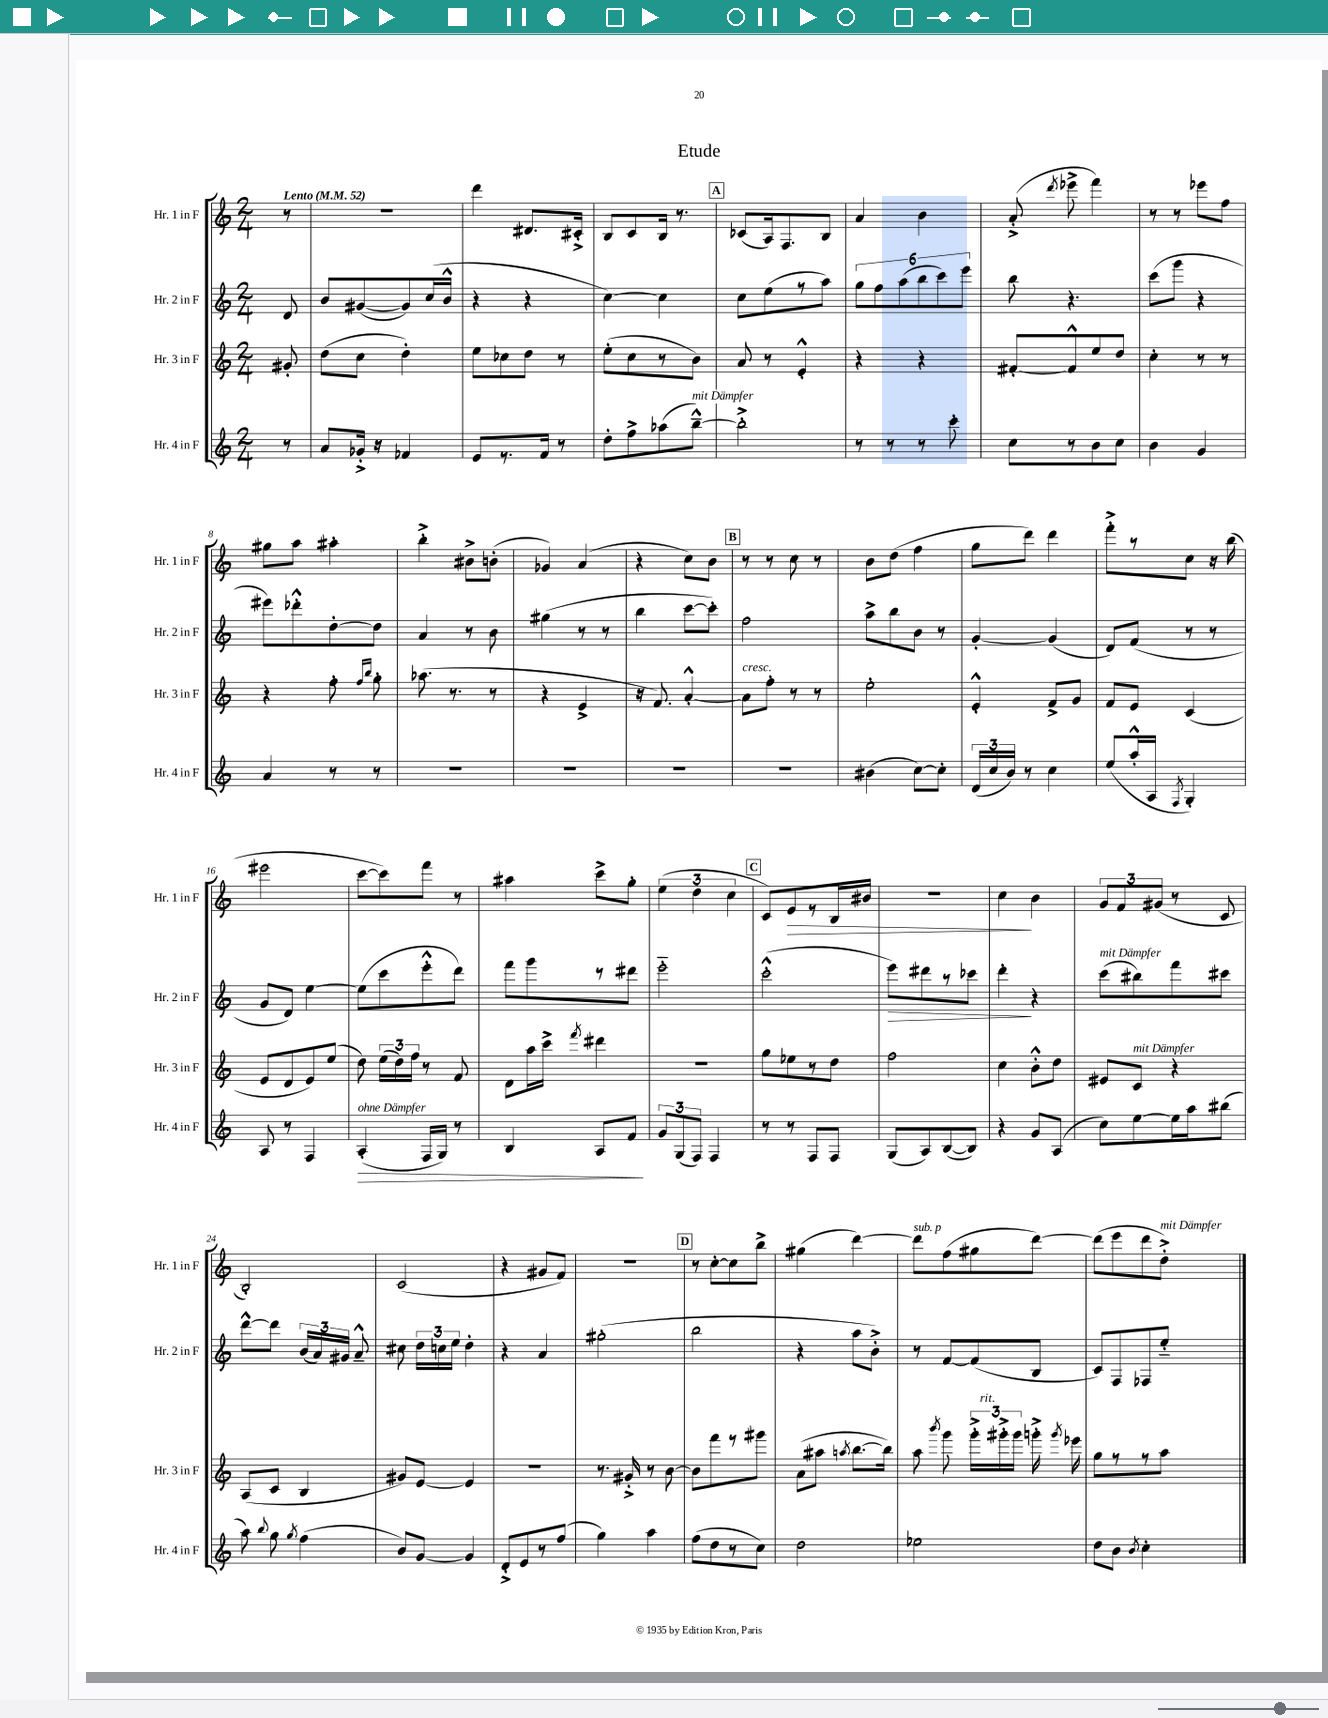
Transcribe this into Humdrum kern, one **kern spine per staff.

**kern	**kern	**kern	**kern
*staff4	*staff3	*staff2	*staff1
*clefG2	*clefG2	*clefG2	*clefG2
*k[]	*k[]	*k[]	*k[]
*M2/4	*M2/4	*M2/4	*M2/4
*MM52	*MM52	*MM52	*MM52
8r	8g#'	8d	8r
=	=	=	=
8a	(8dd	8b	2r
16g-'^	8cc	([8g#	.
16r	.	.	.
4f-	4dd')	8g#])	.
.	.	(16cc	.
.	.	16b^^	.
=	=	=	=
8e	8ee	4r	4ddd
8.r	8cc-	.	.
.	8dd	4r	8.d#
16f	.	.	.
8r	8r	.	.
.	.	.	16c#'^
=	=	=	=
8dd'	(8ee'	[4cc)	8B
8ff^	8cc	.	8c
(8aa-	8r	4cc]	16B
.	.	.	8.r
[8bb~^^)	8b)	.	.
=	=	=	=
2bb'^]	8a	8cc	(8c-
.	8r	(8ee	16A)
.	.	.	8.F
.	4e'^^	8r	.
.	.	8aa)	8B
=	=	=	=
8r	4r	12gg	4a
.	.	12ff	.
8r	.	.	.
.	.	(12aa	.
8r	4r	12bb	4b
.	.	12ccc)	.
8ccc'	.	.	.
.	.	12eee	.
=	=	=	=
8cc	[8f#'	8bb	(8a'^
.	.	.	8qddd
8r	8f#^^]	4.r	8eee-^
8b	8ee	.	4fff)
8cc	8dd	.	.
=	=	=	=
4b	4cc'	(8ccc	8r
.	.	8ggg	8r
4g	8r	4r	8eee-
.	8r	.	8ff
=	=	=	=
4a	4r	8eee#)	8gg#
.	.	8ddd-'^^	8aa
8r	8ff'	[8dd'	4aa#'
.	16qqff	.	.
.	16qqbb	.	.
8r	8gg'	8dd]	.
=	=	=	=
2r	(8.aa-	4a	4bb'^
.	8.r	.	.
.	.	8r	8b#^
.	8r	8b	(8b'
=	=	=	=
2r	4r	(4gg#	4g-)
.	4e^	8r	(4a
.	.	8r	.
=	=	=	=
2r	16r	4bb	4r
.	8.f)	.	.
.	[4a'^^	[8ccc	8cc)
.	.	8ccc'])	8b
=	=	=	=
2r	8a]	2ff	8r
.	8ff'	.	8r
.	8r	.	8cc
.	8r	.	8r
=	=	=	=
(4b#	2ee'	8aa^	8b
.	.	8bb	(8dd
[8cc)	.	8b	4ff
8cc']	.	8r	.
=	=	=	=
(24d	4e'^^	[4g'	8gg
24cc	.	.	.
24b)	.	.	.
8r	.	.	8ddd)
4cc	8f^	(4g]	4ddd
.	8g	.	.
=	=	=	=
(8ee	8f	8d)	8fff'^
16aa'^^	8e	(8f	8r
16A	.	.	.
8qF	.	.	.
4G')	(4c	8r	8cc
.	.	8r	16r
.	.	.	(16bb
=	=	=	=
8A	8e	8g	2eee#
8r	8d	8d)	.
4F	8e)	[4ee	.
.	(8ee	.	.
=	=	=	=
(4A'	8dd)	(8ee]	[8ccc
.	(24ee	8ccc	8ccc])
.	24dd)	.	.
.	24ff	.	.
16F	8r	8eee'^^	8fff
16G)	.	.	.
8r	8f	8ddd)	8r
=	=	=	=
4B	8d	8fff	4aa#
.	16aa	8ggg	.
.	16ccc^	.	.
.	8qfff	.	.
8A	4ddd#	8r	8ccc^
8f	.	8ddd#	8gg'
=	=	=	=
12g	2r	2eee'~	(6ee
(12G	.	.	.
12F)	.	.	6dd
4F	.	.	.
.	.	.	6cc
=	=	=	=
8r	8gg	(2ccc'^^	8c)
8r	8ee-	.	8e
8F	8r	.	8r
8F	8dd	.	16B
.	.	.	16b#
=	=	=	=
(8G	2ff	8eee)	2r
8A)	.	8ddd#	.
([8B	.	8r	.
8B])	.	8ccc-	.
=	=	=	=
4r	4cc	4ddd'	4cc
8g	8b'^^	4r	4b
(8A	8dd	.	.
=	=	=	=
8cc)	8e#	(8ccc	12g
.	.	.	12f
[8ee	8c	8bb#)	.
.	.	.	(12g#
16ee]	4r	8fff	8r
16aa	.	.	.
(8bb#	.	8ccc#	8c
=	=	=	=
8aa)	(8A	[8ddd^^	2B')
8qqbb	.	.	.
8gg	8c	8ddd]	.
8qgg	.	.	.
(4ff	4B	(24b	.
.	.	24a)	.
.	.	24g#	.
.	.	8a~^^	.
=	=	=	=
8b)	8g#)	8cc#	(2c
[8g	[8e	24dd	.
.	.	24cc	.
.	.	24ee	.
4g]	4e]	4dd'	.
=	=	=	=
8d'^	2r	4r	4r
8e	.	.	.
8r	.	4a	8g#
(8ff	.	.	8f)
=	=	=	=
4gg)	8.r	(2gg#'	2r
.	16g#'^	.	.
4aa	8r	.	.
.	[8b	.	.
=	=	=	=
(8ff	8b]	2bb	8r
8dd	8fff	.	[8cc'
8r	8r	.	8cc]
8cc)	8ggg#	.	8bb^
=	=	=	=
2dd	(8a	4r	(4gg#
.	8aa#	.	.
.	8qaa	.	.
.	[8.bb	8aa	[4ddd)
.	.	8b'^)	.
.	16bb])	.	.
=	=	=	=
2ee-	8aa	8r	8ddd]
.	8qbbb	.	.
.	8ggg	[8f	(8ff
.	24ggg'^	(8f]	8gg#
.	24ggg#'^	.	.
.	24ggg#	.	.
.	16ggg'^	8B	[8ddd)
.	8qggg	.	.
.	16eee-	.	.
=	=	=	=
8dd	8gg	8c)	(8ddd]
8b	8r	8F	8eee
8qb	.	.	.
4cc'	8r	8F-	8ddd
.	8aa	8ee'~	8dd'^)
==	==	==	==
*-	*-	*-	*-
